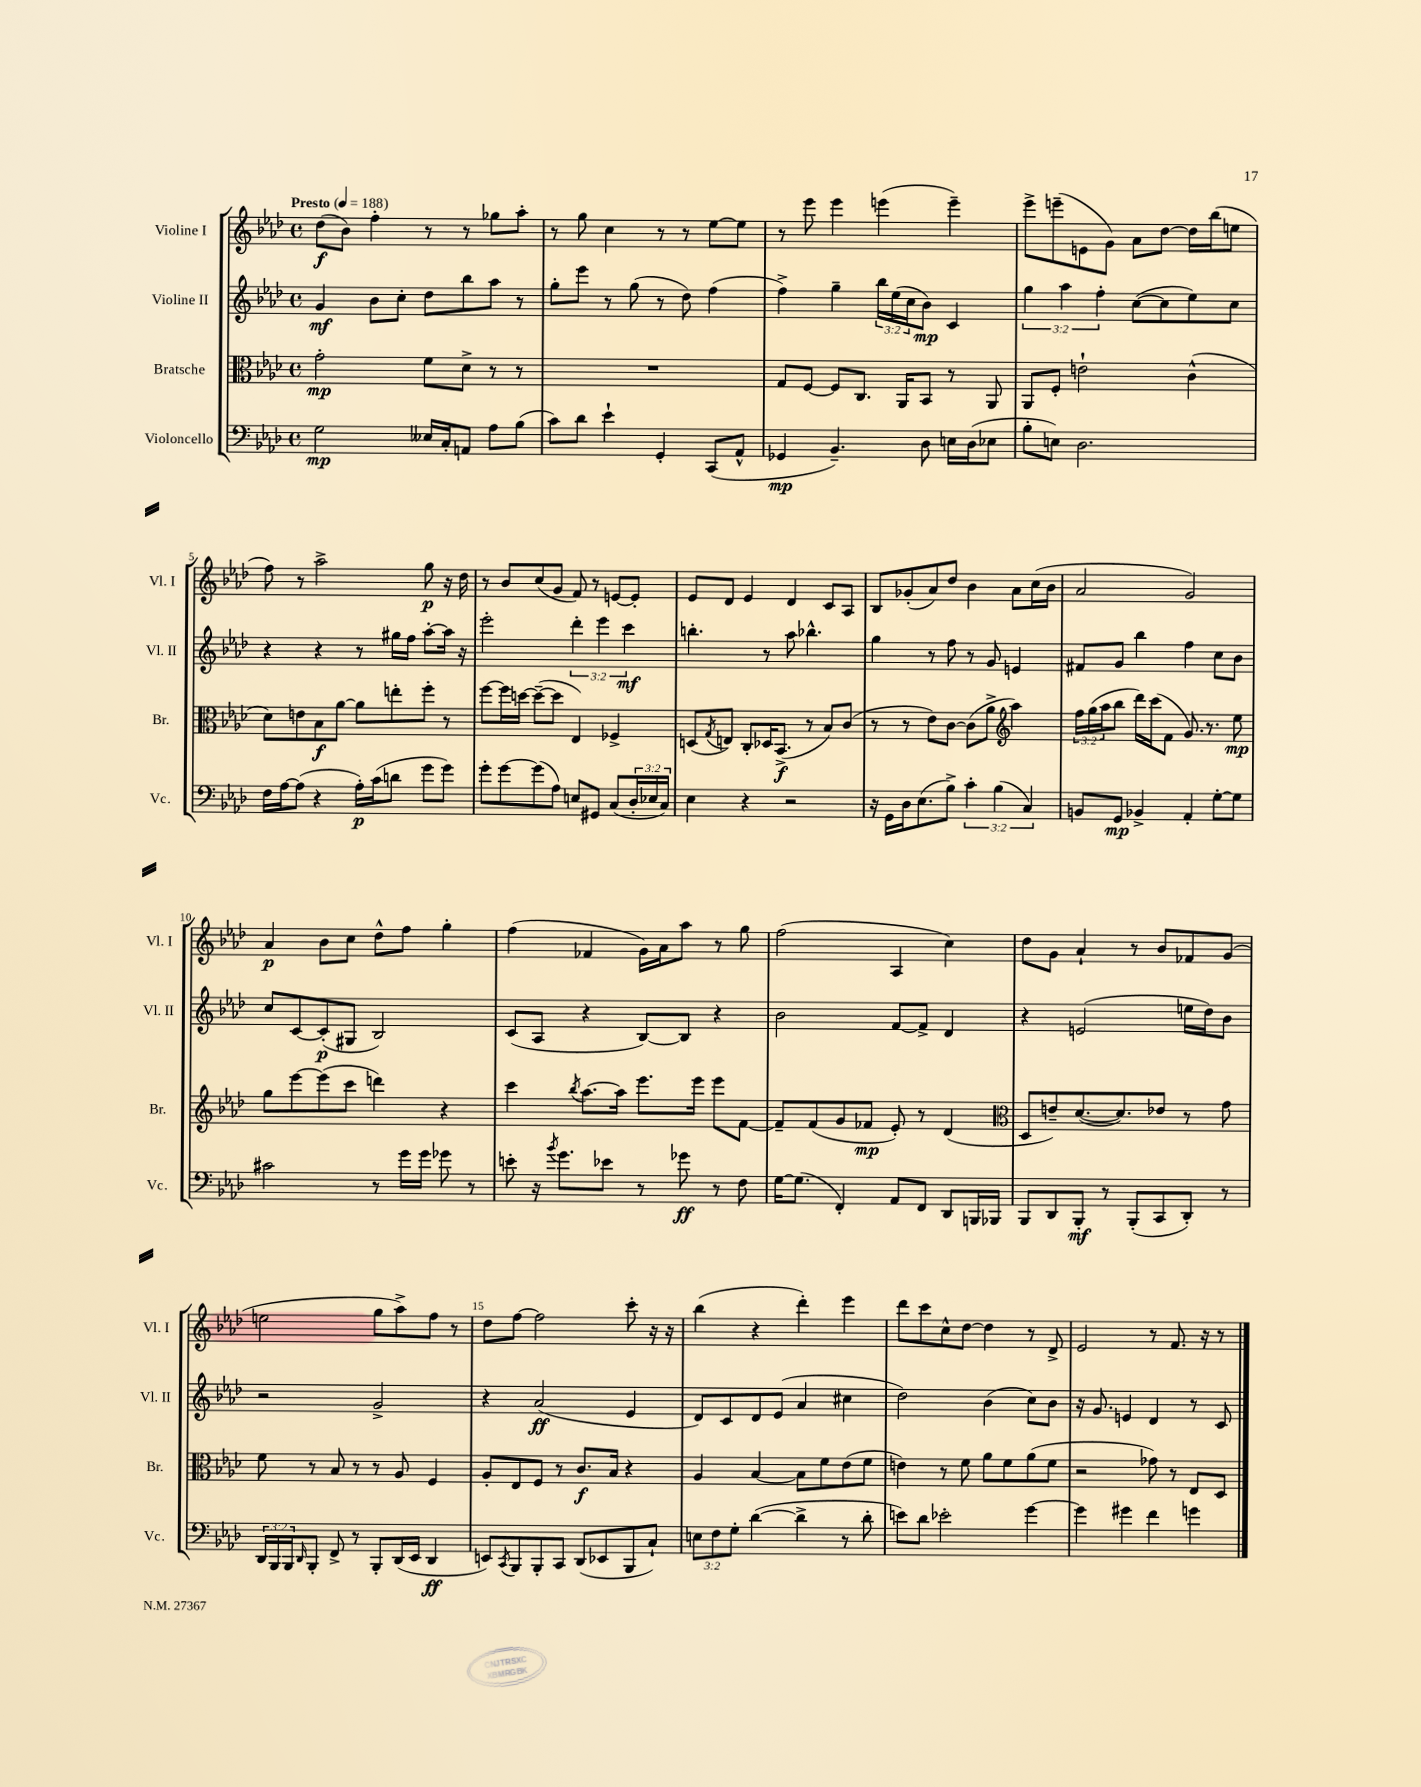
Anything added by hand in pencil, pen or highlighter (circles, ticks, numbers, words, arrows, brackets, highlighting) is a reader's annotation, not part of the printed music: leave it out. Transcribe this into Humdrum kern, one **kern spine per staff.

**kern	**dynam	**kern	**dynam	**kern	**dynam	**kern	**dynam
*part4	*part4	*part3	*part3	*part2	*part2	*part1	*part1
*staff4	*staff4	*staff3	*staff3	*staff2	*staff2	*staff1	*staff1
*I"Violoncello	*	*I"Bratsche	*	*I"Violine II	*	*I"Violine I	*
*I'Vc.	*	*I'Br.	*	*I'Vl. II	*	*I'Vl. I	*
*clefF4	*	*clefC3	*	*clefG2	*	*clefG2	*
*k[b-e-a-d-]	*	*k[b-e-a-d-]	*	*k[b-e-a-d-]	*	*k[b-e-a-d-]	*
*M4/4	*	*M4/4	*	*M4/4	*	*M4/4	*
*met(c)	*	*met(c)	*	*met(c)	*	*met(c)	*
*MM188	*	*MM188	*	*MM188	*	*MM188	*
=1	=1	=1	=1	=1	=1	=1	=1
!	!	!	!	!	!	!LO:TX:a:B:t=Presto	!
2G\	mp	2g'\	mp	4g/	mf	(8dd-\L	f
.	.	.	.	.	.	8b-\J)	.
.	.	.	.	8b-\L	.	4ff'\	.
.	.	.	.	8cc'\J	.	.	.
16E--X/LL	.	8f\L	.	8dd-\L	.	8r	.
16C'/J	.	.	.	.	.	.	.
8AAn/J	.	8d-^\J	.	8bb-\	.	8r	.
8A-\L	.	8r	.	8aa-\J	.	8gg-X\L	.
(8B-\J	.	8r	.	8r	.	8aa-'\J	.
=2	=2	=2	=2	=2	=2	=2	=2
8c\L)	.	1r	.	8gg'\L	.	8r	.
8d-\J	.	.	.	8eee-\J	.	8gg\	.
4e-`\	.	.	.	8r	.	4cc\	.
.	.	.	.	(8gg\	.	.	.
4GG'/	.	.	.	8r	.	8r	.
.	.	.	.	8dd-\)	.	8r	.
(8CC/L	.	.	.	(4ff\	.	[8ee-\L	.
8AA-^^/J	.	.	.	.	.	8ee-\J]	.
=3	=3	=3	=3	=3	=3	=3	=3
4GG-X/	mp	8G/L	.	4ff^\)	.	8r	.
.	.	[8F/J	.	.	.	8eee-\	.
4.BB-~/)	.	8F/L]	.	4gg~\	.	4eee-\	.
.	.	8.C/J	.	.	.	.	.
.	.	.	.	24bb-\LL	.	(4eeen\	.
.	.	.	.	(24ee-\	.	.	.
.	.	16AA-/KL	.	.	.	.	.
.	.	.	.	24cc\J	.	.	.
8D-\	.	8BB-/J	.	8b-\J)	mp	.	.
16En\LL	.	8r	.	4c/	.	4eee~\)	.
(16D-\J	.	.	.	.	.	.	.
8E-X\J	.	8AA-/	.	.	.	.	.
=4	=4	=4	=4	=4	=4	=4	=4
8B-'\L	.	8AA-/L	.	6gg\	.	8eee-^\L	.
8En\J)	.	8F'/J	.	.	.	(8eeen~\	.
.	.	.	.	6aa-\	.	.	.
2.D-\	.	2en`\	.	.	.	8en\	.
.	.	.	.	6ff'\	.	.	.
.	.	.	.	.	.	8g\J)	.
.	.	.	.	([8cc\L	.	8a-\L	.
.	.	.	.	8cc\]	.	[8dd-\J	.
.	.	(4c^^\	.	8ee-\)	.	16dd-\LL]	.
.	.	.	.	.	.	(16bb-\J	.
.	.	.	.	8cc\J	.	8een\J	.
!!LO:LB:g=z
=5	=5	=5	=5	=5	=5	=5	=5
16F\LL	.	8d-\L)	.	4r	.	8ff\)	.
[16A-\J	.	.	.	.	.	.	.
(8A-\J]	.	8en\	.	.	.	8r	.
4r	.	8B-\	f	4r	.	2aa-^\	.
.	.	[8a-\J	.	.	.	.	.
16A-'\LL)	p	8a-\L]	.	8r	.	.	.
(16c\J	.	.	.	.	.	.	.
8dn\J	.	8een'\	.	16gg#X\LL	.	.	.
.	.	.	.	16ff\JJ	.	.	.
8g\L	.	8ff'\J	.	[8aa-'\L	.	8gg\	p
8g\J)	.	8r	.	16aa-\Jk]	.	16r	.
.	.	.	.	16r	.	16dd-\	.
=6	=6	=6	=6	=6	=6	=6	=6
8g'\L	.	[8ff\L	.	2eee-'\	.	8r	.
[8g\	.	16ff\L]	.	.	.	8b-/L	.
.	.	[16ddn\JJ	.	.	.	.	.
(8g\]	.	(8dd~\L_	.	.	.	(8cc/	.
8A-\J)	.	8dd\J]	.	.	.	8g/J	.
8En/L	.	4E-/)	.	6ddd-'\	.	8f/)	.
8GG#X/J	.	.	.	.	.	8r	.
.	.	.	.	6eee-\	.	.	.
(8C/L	.	4F-X^/	.	.	.	[8en/L	.
.	.	.	.	6ccc\	mf	.	.
24D-'/L	.	.	.	.	.	8e'/J]	.
24E-X/	.	.	.	.	.	.	.
24C/JJ)	.	.	.	.	.	.	.
=7	=7	=7	=7	=7	=7	=7	=7
4E-\	.	(8Dn/L	.	4.bbn'\	.	8e-/L	.
.	.	8qG/	.	.	.	.	.
.	.	8En/J)	.	.	.	8d-/J	.
4r	.	8C'/L	.	.	.	4e-/	.
.	.	16D-X/K	.	8r	.	.	.
.	.	(8.BB-^/J	f	.	.	.	.
2r	.	.	.	8aa-\	.	4d-/	.
.	.	8r	.	4.bb-X^^\	.	.	.
.	.	8B-/L)	.	.	.	8c/L	.
.	.	(8c/J	.	.	.	8A-/J	.
=8	=8	=8	=8	=8	=8	=8	=8
16r	.	8r	.	4gg\	.	8B-/L	.
16GG\LL	.	.	.	.	.	.	.
16D-\J	.	8r	.	.	.	(8g-X'/	.
(8.E-\	.	.	.	.	.	.	.
.	.	8e-\L)	.	8r	.	8a-/)	.
8B-^\J)	.	[8c\J	.	8ff\	.	8dd-/J	.
6c'\	.	(8c\L]	.	8r	.	4b-\	.
.	.	8a-^\J	.	8g/	.	.	.
(6B-\	.	.	.	.	.	.	.
*	*	*clefG2	*	*	*	*	*
.	.	4aa-\)	.	4en/	.	8a-\L	.
6C/)	.	.	.	.	.	.	.
.	.	.	.	.	.	(16cc\L	.
.	.	.	.	.	.	16b-\JJ	.
=9	=9	=9	=9	=9	=9	=9	=9
8BBn/L	.	24ff\LL	.	8f#X/L	.	2a-/	.
.	.	(24gg\	.	.	.	.	.
.	.	24aa-\J	.	.	.	.	.
8GG/J	mp	8bb-\J	.	8g/J	.	.	.
4BB-X^/	.	16ddd-\LL)	.	4bb-\	.	.	.
.	.	(16ccc\J	.	.	.	.	.
.	.	8f\J	.	.	.	.	.
4AA-'/	.	8.g/)	.	4ff\	.	2g/)	.
.	.	8.r	.	.	.	.	.
[8G'\L	.	.	.	8cc\L	.	.	.
8G\J]	.	8ee-\	mp	8b-\J	.	.	.
!!LO:LB:g=z
=10	=10	=10	=10	=10	=10	=10	=10
2c#X\	.	8gg\L	.	8cc/L	.	4a-/	p
.	.	[8eee-\	.	[8c/	.	.	.
.	.	(8eee-\]	.	(8c'/]	p	8b-\L	.
.	.	8ccc\J	.	8G#X/J	.	8cc\J	.
8r	.	4dddn\)	.	2B-/)	.	8dd-^^\L	.
16g\LL	.	.	.	.	.	8ff\J	.
16g\JJ	.	.	.	.	.	.	.
8g-X\	.	4r	.	.	.	4gg'\	.
8r	.	.	.	.	.	.	.
=11	=11	=11	=11	=11	=11	=11	=11
8en'\	.	4ccc\	.	(8c/L	.	(4ff\	.
16r	.	.	.	8A-/J	.	.	.
8qb-/	.	.	.	.	.	.	.
8.g\L	.	.	.	.	.	.	.
.	.	8qbb-/	.	.	.	.	.
.	.	[8.aa-\L	.	4r	.	4f-X/	.
8e-X\J	.	.	.	.	.	.	.
.	.	16aa-\Jk]	.	.	.	.	.
8r	.	8.eee-\L	.	[8B-/L)	.	16g\LL)	.
.	.	.	.	.	.	16a-\J	.
8g-X\	ff	.	.	8B-/J]	.	8aa-\J	.
.	.	16eee-\Jk	.	.	.	.	.
8r	.	8eee-\L	.	4r	.	8r	.
8F\	.	[8f\J	.	.	.	8gg\	.
=12	=12	=12	=12	=12	=12	=12	=12
[16G\KL	.	8f~/L]	.	2b-\	.	(2ff\	.
(8.G\J]	.	.	.	.	.	.	.
.	.	(8f/	.	.	.	.	.
4FF'/)	.	8g/	.	.	.	.	.
.	.	8f-X/J	mp	.	.	.	.
8AA-/L	.	8e-'/)	.	[8f/L	.	4A-/	.
8FF/J	.	8r	.	8f^/J]	.	.	.
8DD-/L	.	(4d-/	.	4d-/	.	4cc\)	.
16BBBn/L	.	.	.	.	.	.	.
16BBB-X/JJ	.	.	.	.	.	.	.
=13	=13	=13	=13	=13	=13	=13	=13
*	*	*clefC3	*	*	*	*	*
8BBB-/L	.	8D-/L	.	4r	.	8dd-\L	.
8DD-/	.	8en~/)	.	.	.	8g\J	.
8BBB-'/J	mf	([8.d-/	.	(2en/	.	4a-`/	.
8r	.	.	.	.	.	.	.
.	.	8.d-/])	.	.	.	.	.
(8BBB-'/L	.	.	.	.	.	8r	.
8CC/	.	8e-X/J	.	.	.	8b-/L	.
8DD-'/J)	.	8r	.	16een\LL	.	8f-X/	.
.	.	.	.	16dd-\J)	.	.	.
8r	.	8g\	.	8b-\J	.	(8g/J	.
!!LO:LB:g=z
=14	=14	=14	=14	=14	=14	=14	=14
24DD-/LL	.	8f\	.	2r	.	2een\	.
24BBB-/	.	.	.	.	.	.	.
24BBB-/J	.	.	.	.	.	.	.
16qqDD-/	.	.	.	.	.	.	.
8BBB-'/J	.	8r	.	.	.	.	.
8FF^/	.	8B-/	.	.	.	.	.
8r	.	8r	.	.	.	.	.
8BBB-'/L	.	8r	.	2g^/	.	8gg\L	.
(16DD-/L	.	8A-/	.	.	.	8aa-^\)	.
16EE-/JJ	.	.	.	.	.	.	.
4DD-/	ff	4F/	.	.	.	8ff\J	.
.	.	.	.	.	.	8r	.
=15	=15	=15	=15	=15	=15	=15	=15
8EEn/L)	.	8A-'/L	.	4r	.	8dd-\L	.
8qCC/	.	.	.	.	.	.	.
8BBB-/	.	8E-/	.	.	.	[8ff\J	.
8BBB-'/	.	8F/J	.	(2a-/	ff	2ff\]	.
8CC/J	.	8r	.	.	.	.	.
(8DD-/L	.	8.c/L	f	.	.	.	.
8EE-X/	.	.	.	.	.	.	.
.	.	16B-/Jk	.	.	.	.	.
8BBB-/	.	4r	.	4e-/	.	8ccc'\	.
8C`/J)	.	.	.	.	.	16r	.
.	.	.	.	.	.	16r	.
=16	=16	=16	=16	=16	=16	=16	=16
12En\L	.	4A-/	.	8d-/L)	.	(4bb-\	.
12F\	.	.	.	.	.	.	.
.	.	.	.	8c/	.	.	.
12G'\J	.	.	.	.	.	.	.
([4d-\	.	[4B-/	.	8d-/	.	4r	.
.	.	.	.	(8e-/J	.	.	.
4d-^\]	.	8B-\L]	.	4a-/	.	4ddd-'\)	.
.	.	8f\	.	.	.	.	.
8r	.	(8e-\	.	4cc#X\	.	4eee-\	.
8d-'\	.	8f\J	.	.	.	.	.
=17	=17	=17	=17	=17	=17	=17	=17
8en\L)	.	4en\)	.	2dd-\)	.	8ddd-\L	.
8d-\J	.	.	.	.	.	8ccc\	.
2e-X'\	.	8r	.	.	.	8cc^^\	.
.	.	8f\	.	.	.	[8dd-\J	.
.	.	8a-\L	.	(4b-\	.	4dd-\]	.
.	.	8f\	.	.	.	.	.
[4g\	.	(8a-\	.	8cc\L)	.	8r	.
.	.	8f\J	.	8b-\J	.	8d-^/	.
=18	=18	=18	=18	=18	=18	=18	=18
4g\]	.	2r	.	16r	.	2e-/	.
.	.	.	.	8.g/	.	.	.
4g#X\	.	.	.	4en/	.	.	.
4f\	.	8g-X\)	.	4d-/	.	8r	.
.	.	8r	.	.	.	8.f/	.
4gn\	.	8E-/L	.	8r	.	.	.
.	.	.	.	.	.	16r	.
.	.	8D-/J	.	8c/	.	8r	.
==	==	==	==	==	==	==	==
*-	*-	*-	*-	*-	*-	*-	*-
